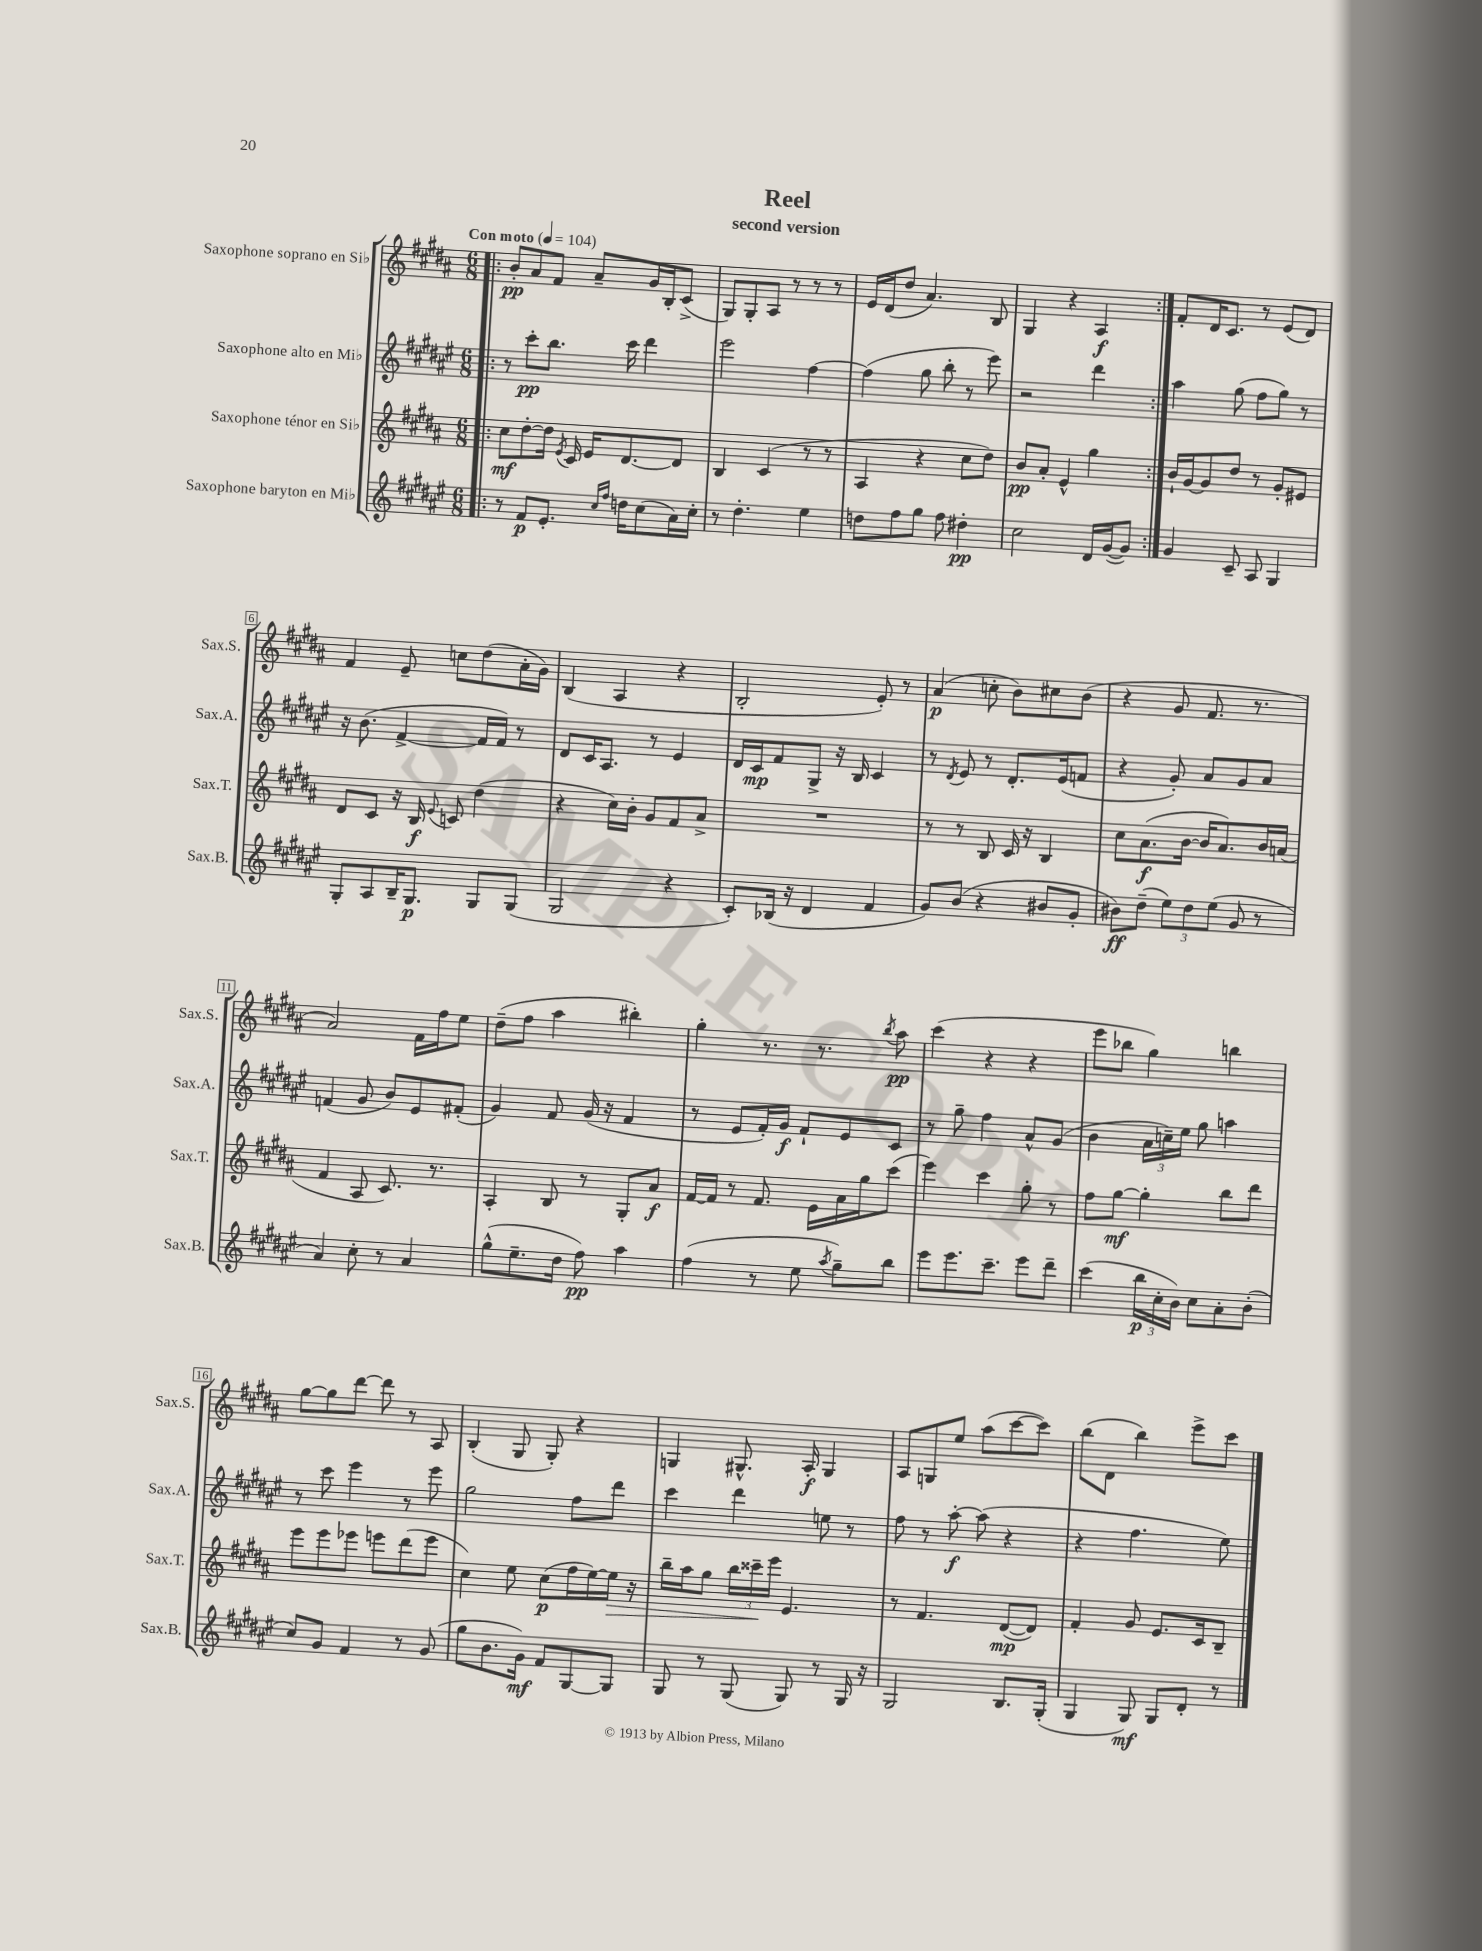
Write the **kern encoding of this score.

**kern	**kern	**kern	**kern
*staff4	*staff3	*staff2	*staff1
*clefG2	*clefG2	*clefG2	*clefG2
*k[f#c#g#d#a#e#]	*k[f#c#g#d#a#]	*k[f#c#g#d#a#e#]	*k[f#c#g#d#a#]
*M6/8	*M6/8	*M6/8	*M6/8
*MM104	*MM104	*MM104	*MM104
=!|:	=!|:	=!|:	=!|:
8r	8cc#	8r	8b'
8f#	[8dd#'	8ccc#'	8a#
8.e#'	16dd#]	8.bb	8f#
.	8qe	.	.
.	16c#	.	.
.	16e	.	8a#~
16qqcc#	.	.	.
16qqff#	.	.	.
16dd	[8.d#	16ccc#	.
(8cc#	.	4ddd#	16g#
.	.	.	16B'
16a#)	8d#]	.	(8c#^
16cc#'	.	.	.
=	=	=	=
8r	4B	2eee#	8G#)
4.dd#'	.	.	8G#'
.	(4c#	.	8A#
.	.	.	8r
4ee#	8r	[4ff#	8r
.	8r	.	8r
=	=	=	=
8dd	4A#	(4ff#]	16e
.	.	.	(16d#
8ff#	.	.	8dd#
8gg#	4r	8gg#	4.a#)
8ff#	.	8bb'	.
4dd#'	8cc#	8r	.
.	8dd#)	8eee#)	8B
=	=	=	=
2cc#	8b	2r	4G#
.	8a#'	.	.
.	4e^^	.	4r
16d#	4gg#	4ddd#	4A#
([16g#	.	.	.
8g#])	.	.	.
=:|!	=:|!	=:|!	=:|!
4g#	16b`	4aa#	8f#'
.	[16g#	.	.
.	8g#]	.	16d#
.	.	.	8.c#
8c#~	8dd#	(8gg#	.
8A#	8r	8ff#	8r
4G#	8g#'	8gg#)	(8e
.	8e#	8r	8d#)
=	=	=	=
8G#'	8d#	16r	4f#
.	.	(8.b	.
8A#	8c#	.	.
16B~	16r	[4f#^	8e~
8.G#	16B	.	.
.	8qqe	.	.
.	8c	.	8cc
8G#	(4dd#	16f#]	(8dd#
.	.	16f#)	.
(8G#	.	8r	16a#'
.	.	.	16g#)
=	=	=	=
2G#	4r	8d#	(4B
.	.	16c#	.
.	.	8.A#	.
.	16cc#)	.	4A#
.	16b'	.	.
.	8g#	8r	.
4r	8f#	4e#	4r
.	8a#^	.	.
=	=	=	=
8c#')	2.r	16d#	2B'
.	.	16c#	.
(16B-	.	8f#	.
16r	.	.	.
4d#	.	8G#^	.
.	.	16r	.
.	.	16B	.
4f#	.	4c#	8e')
.	.	.	8r
=	=	=	=
8g#)	8r	8r	(4a#
.	.	8qd#	.
(8b	8r	8e#	.
4r	8B	8r	8cc'
.	16c#	8.d#'	8b)
.	16r	.	.
8b#	4B	.	8cc#
.	.	(16e#	.
8g#'	.	8f	(8b
=	=	=	=
8b#)	8cc#	4r	4r
(8dd#~	(8.a#	.	.
12ee#)	.	8g#')	8g#
.	[16b	.	.
12dd#	.	.	.
.	16b]	8a#	8.f#
(12ee#	.	.	.
.	8.a#)	.	.
8g#	.	8g#	.
.	.	.	8.r
8r	16b	8a#	.
.	(16a	.	.
=	=	=	=
4a#)	4f#	(4f	2a#)
8cc#'	8A#	8g#	.
8r	8.c#)	8b)	.
4a#	.	8e#	16f#
.	8.r	.	16ff#
.	.	(8f#'	8ee
=	=	=	=
(8gg#^^	4A#'	4g#)	(8dd#~
8.ee#~	.	.	8ff#
.	8B	8f#	4aa#
16dd#	.	.	.
8ff#)	8r	(16g#	.
.	.	16r	.
4aa#	8G#'	4f#	4bb#')
.	8a#	.	.
=	=	=	=
(4ff#	[16f#	8r	4gg#'
.	16f#]	.	.
.	8r	8e#	.
8r	8.f#	16f#')	8.r
.	.	16g#	.
8ee#	.	8f#`	.
.	16e	.	8.r
8qaa#	.	.	.
8gg#~)	16a#	8e#	.
.	16gg#	.	.
.	.	.	8qbb
8bb	(8ccc#	8c#	8aa#
=	=	=	=
8eee#	4eee)	8r	(4ccc#
8.eee#	.	8gg#~	.
.	4ccc#	4ff#	4r
8.ccc#~	.	.	.
8eee#	8gg#'	8a#^^	4r
8ddd#~	8r	(8g#	.
=	=	=	=
(4ccc#	8ff#	4b	8eee
.	[8gg#	.	8bb-
24bb	4gg#']	24a#	4gg#)
24cc#'	.	24cc~)	.
24b)	.	24ee#	.
8cc#	.	8gg#	.
8a#'	8bb	4aa	4bb
(8b'	8ddd#	.	.
=	=	=	=
8cc#)	8eee	8r	[8gg#
8g#	8eee	8ccc#	8gg#]
4f#	8eee-	4eee#	[8ddd#
.	8eee	.	8ddd#]
8r	(8ddd#	8r	8r
(8g#	8eee	8eee#	8A#
=	=	=	=
8gg#	4cc#)	2gg#	(4B'
8.b	.	.	.
.	8ee	.	8G#
16g#)	.	.	.
8f#	(8cc#	.	8G#')
[8G#	16ff#	8ff#	4r
.	[16ee)	.	.
8G#]	16ee]	8ddd#	.
.	16r	.	.
=	=	=	=
8G#	16bb~	4ccc#	4G
.	16aa#	.	.
8r	8gg#	.	.
(8G#	24bb	4ddd#	8.G#^^
.	24ccc##~	.	.
.	24eee	.	.
8G#)	4.e	.	.
.	.	.	16A#'
8r	.	8ee	4G#
16G#	.	8r	.
16r	.	.	.
=	=	=	=
2G#	8r	8ff#	8A#
.	4.f#	8r	8G
.	.	[8aa#'	8ee
.	.	(8aa#]	(8aa#
8.B	([8d#	4r	[8ccc#
.	8d#])	.	8ccc#])
(16G#'	.	.	.
=	=	=	=
4G#	4f#'	4r	(8bb
.	.	.	8d#
8G#)	8g#	4.ff#	4bb)
8G#	8.e	.	.
8d#'	.	.	8eee^
.	16c#	.	.
8r	8B~	8ee#)	8ccc#
==	==	==	==
*-	*-	*-	*-
